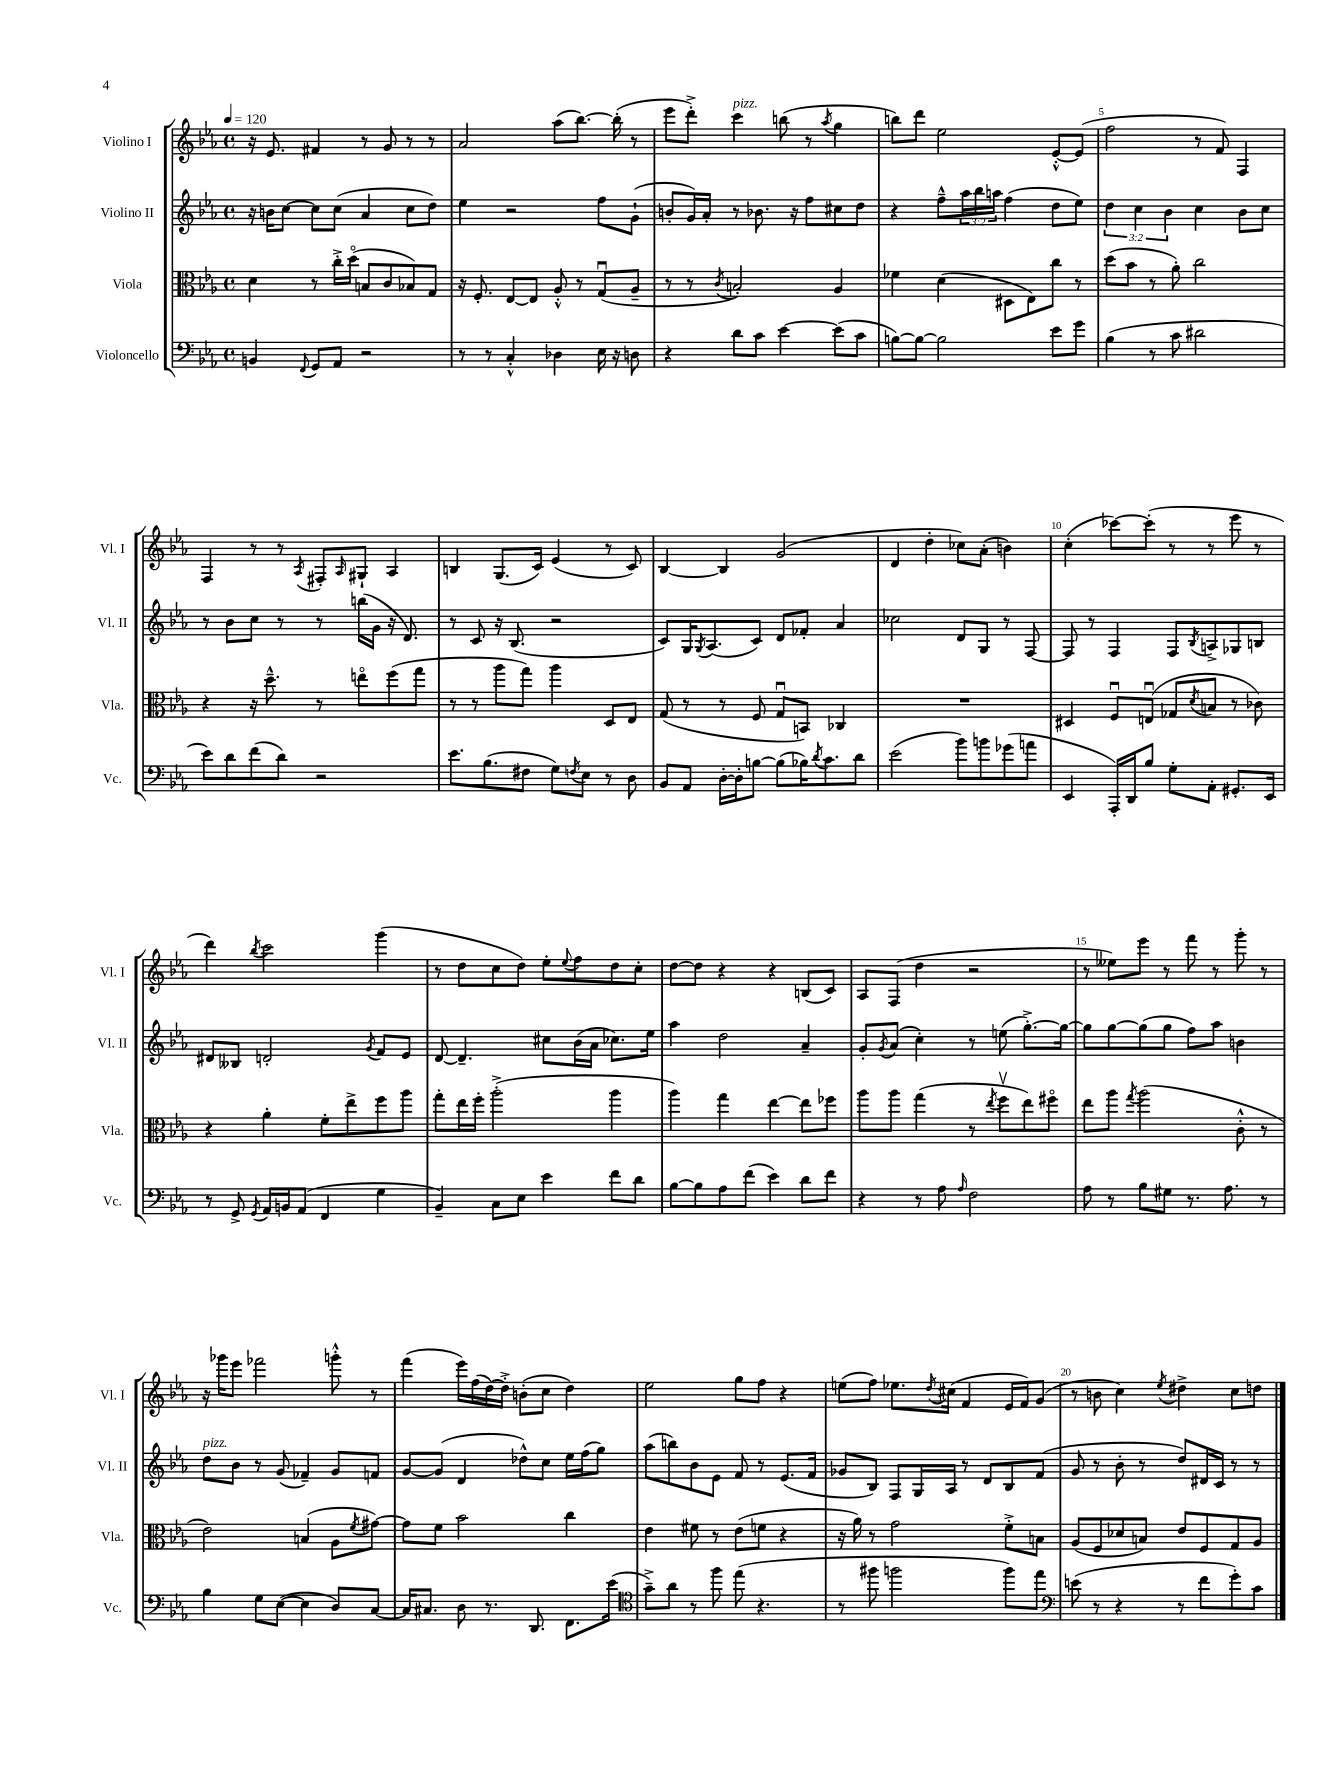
<<
\new StaffGroup <<
\new Staff = "s0" \with { instrumentName = "Violino I" shortInstrumentName = "Vl. I" } {
    \clef treble \key ees \major \defaultTimeSignature \time 4/4 \tempo 4 = 120
    r16 ees'8. fis'4 r8 g'8 r8 r8 |
    aes'2 aes''8( bes''8.~) bes''16-.( r8 |
    ees'''8 d'''8-.->) c'''4^\markup { \italic "pizz." } b''8( r8 \acciaccatura { aes''8 } g''4 |
    b''8) d'''8 ees''2 ees'8~-.-^ ees'8( |
    f''2 r8 f'8) f4 |
    f4 r8 r8 \acciaccatura { aes8 } fis8-. \grace { aes16 } gis8-! aes4 |
    b4 g8.( c'16) ees'4( r8 c'8) |
    bes4~ bes4 g'2( |
    d'4 d''4-. ces''8) aes'8-.( b'4) |
    c''4-.( ces'''8~) ces'''8-.( r8 r8 ees'''8 r8 |
    d'''4) \acciaccatura { bes''8 } c'''2 g'''4( |
    r8 d''8 c''8 d''8) ees''8-. \appoggiatura { ees''8 } f''8 d''8 c''8-. |
    d''8~ d''8 r4 r4 b8( c'8) |
    aes8 f8( d''4 r2 |
    r8 eeses''8) ees'''8 r8 f'''8 r8 g'''8-. r8 |
    r16 ges'''16 ees'''8 fes'''2 g'''8-.-^ r8 |
    f'''4( ees'''16) f''16( d''16~) d''16-.-> b'8-.( c''8 d''4) |
    ees''2 g''8 f''8 r4 |
    e''8( f''8) ees''8. \acciaccatura { d''8 } cis''16( f'4 ees'16 f'16) g'8( |
    r8 b'8 c''4) \acciaccatura { ees''8 } dis''4-> c''8 d''8 \bar "|." |
}
\new Staff = "s1" \with { instrumentName = "Violino II" shortInstrumentName = "Vl. II" } {
    \clef treble \key ees \major \defaultTimeSignature \time 4/4 \override Staff.TupletNumber.text = #tuplet-number::calc-fraction-text
    r16 b'16 c''8~ c''8 c''8( aes'4 c''8 d''8) |
    ees''4 r2 f''8 g'8-!( |
    b'8-. g'16) aes'16-. r8 bes'8. r16 f''8 cis''8 d''8 |
    r4 f''8---^ \tuplet 3/2 { aes''16 bes''16 a''16 } f''4( d''8 ees''8) |
    \tuplet 3/2 { d''4 c''4 bes'4 } c''4 bes'8 c''8 |
    r8 bes'8 c''8 r8 r8 b''16( g'16 r16 d'8.) |
    r8 c'8 r16 bes8.( r2 |
    c'8) g16 \acciaccatura { g8 } aes8.( c'8) d'8 fes'8-. aes'4 |
    ces''2 d'8 g8 r8 f8~ |
    f8 r8 f4 f8 \acciaccatura { bes8 } a8-> ges8 b8 |
    dis'8 beses8 d'2-. \acciaccatura { g'8 } f'8 ees'8 |
    d'8~ d'4.-- cis''8 bes'16( aes'16 ces''8.) ees''16 |
    aes''4 d''2 aes'4-- |
    g'8-. \acciaccatura { g'8 } aes'8( c''4-.) r8 e''8( g''8.~-.->) g''16~ |
    g''8 g''8~ g''8( g''8 f''8) aes''8 b'4 |
    d''8^\markup { \italic "pizz." } bes'8 r8 g'8( fes'4--) g'8 f'8 |
    g'8~ g'8( d'4 des''8-^) c''8 ees''16 f''16( g''8) |
    aes''8( b''8) bes'8 ees'8 f'8 r8 ees'8.( f'16 |
    ges'8 bes8) f8 g16 aes16 r8 d'8 bes8 f'8( |
    g'8 r8 bes'8-. r8 d''8) dis'16 c'16 r8 r8 \bar "|." |
}
\new Staff = "s2" \with { instrumentName = "Viola" shortInstrumentName = "Vla." } {
    \clef alto \key ees \major \defaultTimeSignature \time 4/4
    d'4 r8 c''16-.-> d''16\flageolet( b8 c'8 bes8) g8 |
    r16 f8.-. ees8~ ees8 aes8-.-^ r8 g8\downbow( aes8-- |
    r8 r8 \acciaccatura { c'8 } b2-.) aes4 |
    fes'4 d'4( dis8 ees8) c''8 r8 |
    d''8( bes'8 r8 aes'8-.) c''2 |
    r4 r16 d''8.---^ r8 e''8\flageolet f''8( g''8 |
    r8 r8 aes''8 g''8) aes''4 d8 ees8 |
    g8( r8 r8 f8 g8\downbow b,8) ces4 |
    R1 |
    dis4 f8\downbow e8\downbow( ges8 \acciaccatura { d'8 } b8 r8 ces'8) |
    r4 aes'4-. f'8-. ees''8-> f''8 aes''8 |
    g''8-. ees''16 f''16-. aes''2-.->( aes''4 |
    aes''4) g''4 ees''4~ ees''8 fes''8 |
    aes''8 aes''8 g''4( r8 \acciaccatura { ees''8 } f''8\upbow ees''8) fis''8\flageolet |
    ees''8 aes''8 \acciaccatura { g''8 } aes''2( c'8-.-^ r8 |
    ees'2) b4( aes8 \acciaccatura { f'8 } gis'8~) |
    gis'8 f'8 bes'2 c''4 |
    ees'4 fis'8 r8 ees'8( f'8 r4 |
    r16 aes'16) r8 g'2 f'8-.-> b8 |
    aes8( f8 des'8 b8) ees'8 f8 g8 aes8 \bar "|." |
}
\new Staff = "s3" \with { instrumentName = "Violoncello" shortInstrumentName = "Vc." } {
    \clef bass \key ees \major \defaultTimeSignature \time 4/4
    b,4 \appoggiatura { f,8 } g,8 aes,8 r2 |
    r8 r8 c4-.-^ des4 ees16 r16 d8 |
    r4 d'8 c'8 ees'4~ ees'8( c'8 |
    b8~) b8~ b2 ees'8 g'8 |
    bes4( r8 c'8 dis'2 |
    ees'8) d'8 f'8( d'8) r2 |
    ees'8. bes8.( fis8 g8) \acciaccatura { f8 } ees8 r8 d8 |
    bes,8 aes,8 d16~-. d16-. b8~ b8( bes16) \acciaccatura { d'8 } c'8. d'8 |
    ees'2( bes'8) b'8 ges'8( a'8 |
    ees,4 aes,,16-.) d,16 bes8 g8-. aes,8-. gis,8.-. ees,16 |
    r8 g,8-> \acciaccatura { g,8 } aes,16 b,16 aes,8( f,4 g4 |
    bes,4--) c8 ees8 ees'4 f'8 d'8 |
    bes8~ bes8 aes8 f'8( ees'4) d'8 f'8 |
    r4 r8 aes8 \grace { aes16 } f2 |
    aes8 r8 bes8 gis8 r8. aes8. r8 |
    bes4 g8 ees8~( ees4 d8) c8~ |
    c16 cis8. d8 r8. d,8. f,8. ees'16( |
    \clef tenor g'8--->) aes'8 r8 f''8 ees''8( r4. |
    r8 fis''8 f''2 f''8) ees''8 |
    \clef bass e'8( r8 r4 r8 f'8 g'8-.) c'8 \bar "|." |
}
>>
>>
\layout { \context { \Score \override BarNumber.break-visibility = ##(#f #t #t) barNumberVisibility = #(every-nth-bar-number-visible 5) } }
